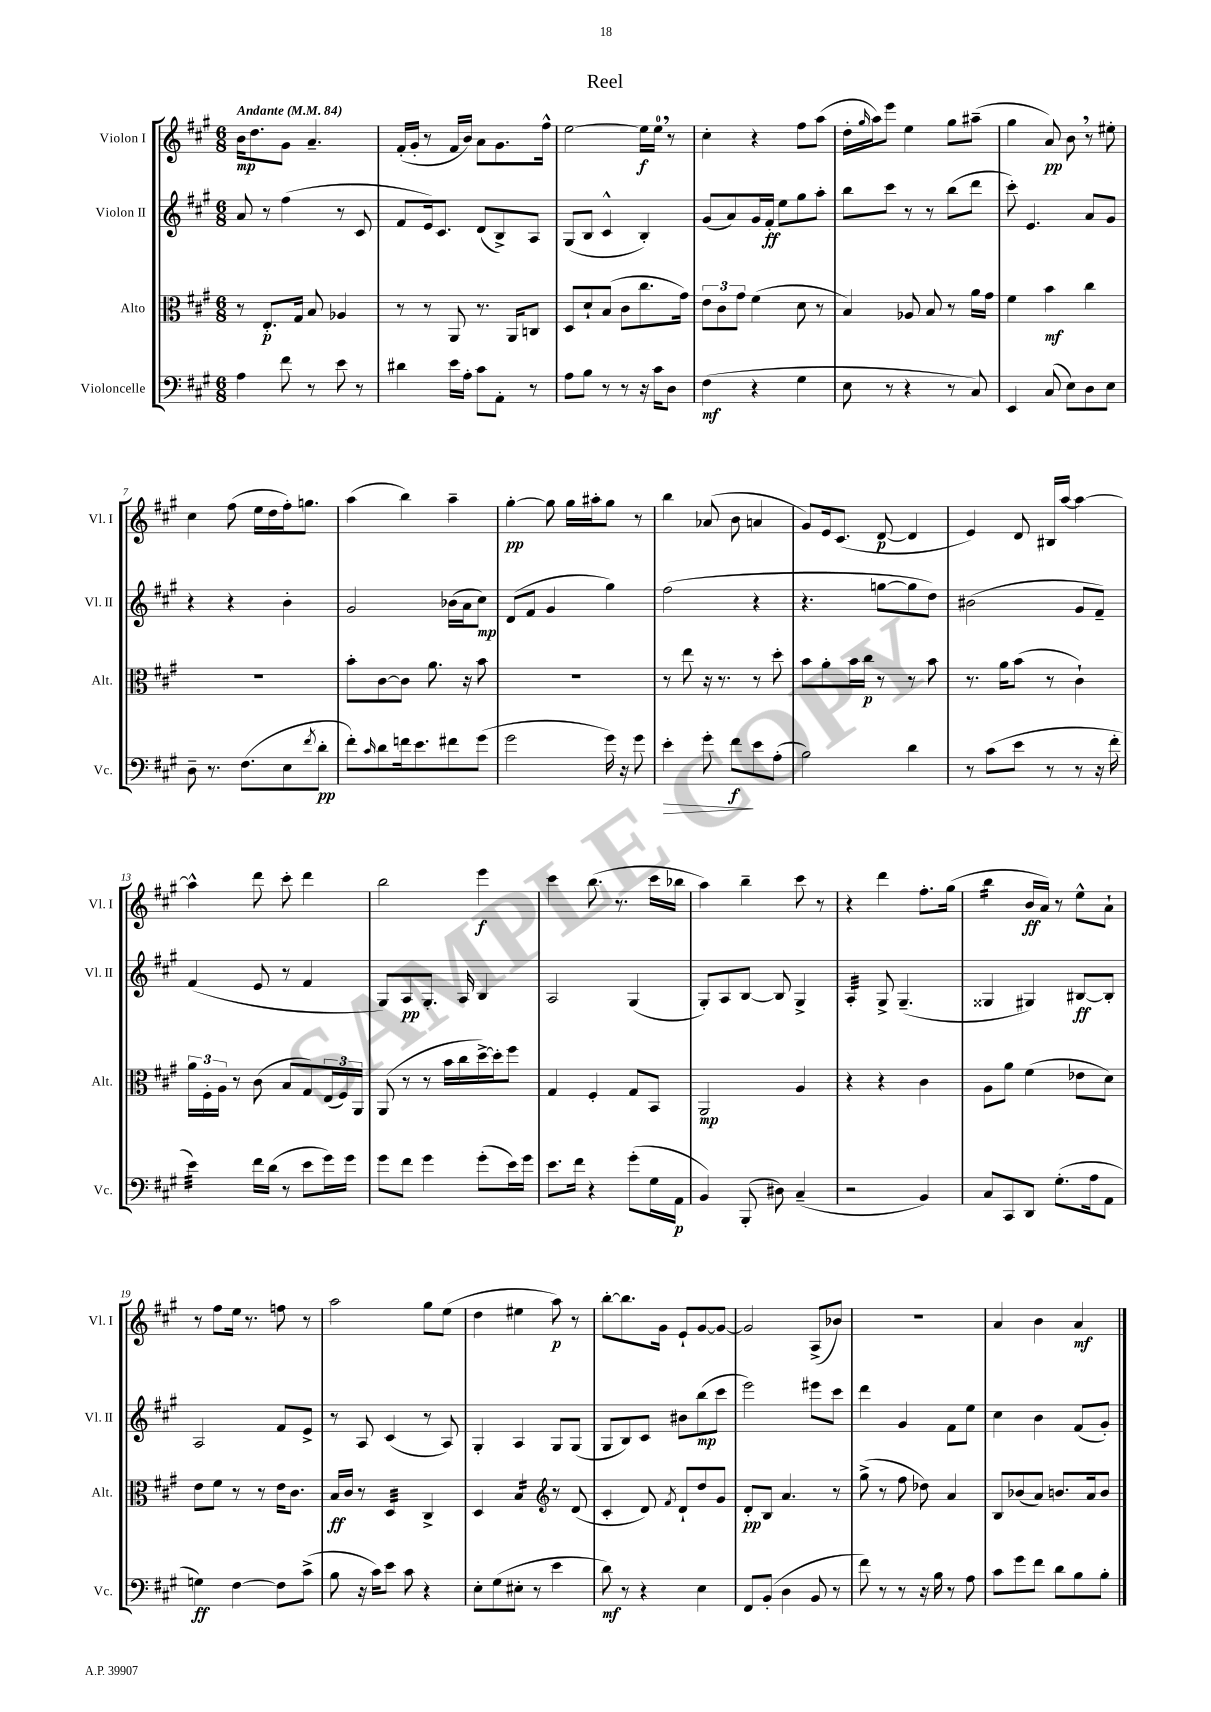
\header { title = "Reel" }
<<
\new StaffGroup <<
\new Staff = "s0" \with { instrumentName = "Violon I" shortInstrumentName = "Vl. I" } {
    \clef treble \key a \major \numericTimeSignature \time 6/8 \tempo "Andante" 4 = 84
    b'16\mp d''8. gis'8 a'4.-- |
    fis'16-.( gis'16-. r8 fis'16 b'16) a'8 gis'8. fis''16-^ |
    e''2~ e''16\f e''16-0 \breathe r8 |
    cis''4-. r4 fis''8 a''8( |
    d''16-. \grace { gis''16 } a''16) e'''8 e''4 gis''8 ais''8--( |
    gis''4 a'8\pp) b'8 \breathe r8 eis''8-. |
    cis''4 fis''8( e''16 d''16 fis''16-.) g''8. |
    a''4( b''4) a''4-- |
    gis''4~-.\pp gis''8 gis''16 ais''16-. gis''8 r8 |
    b''4 aes'8( b'8 a'4 |
    gis'8) e'16 cis'8.( d'8~\p d'4 |
    e'4) d'8 bis16 a''16~ a''4~ |
    a''4-^ d'''8 cis'''8-. d'''4 |
    b''2 e'''4\f |
    cis'''4 b''8.( r8. cis'''16 bes''16 |
    a''4) b''4-- cis'''8 r8 |
    r4 d'''4 fis''8.-. gis''16( |
    b''4:16 b'16\ff a'16) r8 e''8-^ a'8-! |
    r8 fis''8 e''16 r8. f''8 r8 |
    a''2 gis''8 e''8( |
    d''4 eis''4 a''8\p) r8 |
    b''8~-. b''8. gis'16 e'8-! gis'8~ gis'8~ |
    gis'2 a8->( bes'8) |
    R2. |
    a'4 b'4 a'4\mf \bar "|." |
}
\new Staff = "s1" \with { instrumentName = "Violon II" shortInstrumentName = "Vl. II" } {
    \clef treble \key a \major \numericTimeSignature \time 6/8
    a'8 r8 fis''4( r8 cis'8 |
    fis'8 e'16) cis'8. d'8( b8->) a8 |
    gis8( b8 cis'4-^ b4-.) |
    gis'8( a'8) gis'16 fis'16-.\ff e''8 gis''8 a''8-. |
    b''8 cis'''8 r8 r8 b''8( d'''8 |
    cis'''8-.) e'4. a'8 gis'8 |
    r4 r4 b'4-. |
    gis'2 bes'16( a'16 cis''8\mp) |
    d'8( fis'8 gis'4 gis''4) |
    fis''2( r4 |
    r4. g''8~ g''8 d''8) |
    bis'2( gis'8 fis'8--) |
    fis'4( e'8 r8 fis'4 |
    gis8) a8\pp gis8.-. a16 b4 |
    a2 gis4( |
    gis8-.) a8 b8~ b8 gis4-> |
    a4:32-. gis8-> gis4.--( |
    gisis4 gis4) bis8~\ff bis8-. |
    a2 fis'8 e'8-> |
    r8 a8 cis'4( r8 a8) |
    gis4-. a4 gis8 gis8( |
    gis8 b8) cis'8 bis'8 b''8\mp( cis'''8 |
    e'''2) eis'''8 cis'''8 |
    d'''4 gis'4 fis'8 e''8 |
    cis''4 b'4 fis'8( gis'8-.) \bar "|." |
}
\new Staff = "s2" \with { instrumentName = "Alto" shortInstrumentName = "Alt." } {
    \clef alto \key a \major \numericTimeSignature \time 6/8
    r8 e8.-.\p gis16 b8 aes4 |
    r8 r8 a,8 r8. a,16 c8 |
    d8 d'8-! b8( cis'8 cis''8. gis'16) |
    \tuplet 3/2 { e'8 cis'8 gis'8 } fis'4( d'8 r8 |
    b4) aes8 b8 r8 a'16 gis'16 |
    fis'4 b'4\mf cis''4 |
    R2. |
    b'8-. cis'8~ cis'8 a'8. r16 b'8 |
    R2. |
    r8 e''8 r16 r8. r8 d''8-. |
    b'8 a'8-. b'16 cis''16\p r8 r8 b'8 |
    r8. a'16 b'8( r8 cis'4-!) |
    \tuplet 3/2 { a'16 fis16-. a16 } r8 cis'8( b8 gis8) \tuplet 3/2 { e16( fis16) a,16 } |
    a,8( r8 r8 b'16 cis''16 d''16~->) d''16-. fis''8 |
    gis4 fis4-. gis8 b,8 |
    a,2\mp a4 |
    r4 r4 cis'4 |
    a8 a'8 fis'4( ees'8 d'8) |
    e'8 fis'8 r8 r8 e'16 cis'8. |
    b16\ff cis'16 r8 d4:32 cis4-> |
    d4 \clef treble b4:16 r8 d'8( |
    cis'4-. d'8) \acciaccatura { fis'8 } d'8-! d''8 gis'8 |
    d'8-.\pp b8 a'4. r8 |
    gis''8->( r8 fis''8 des''8) a'4 |
    b8 bes'8( a'8) b'8. a'16 b'8 \bar "|." |
}
\new Staff = "s3" \with { instrumentName = "Violoncelle" shortInstrumentName = "Vc." } {
    \clef bass \key a \major \numericTimeSignature \time 6/8
    a4 fis'8 r8 e'8 r8 |
    dis'4 e'16 a16-. cis'8 a,8-. r8 |
    a8 b8 r8 r8 r16 cis'16 d8 |
    fis4\mf( r4 gis4 |
    e8 r8 r4 r8 cis8) |
    e,4 cis8( e8) d8 e8 |
    d8-- r8. fis8.( e8 \acciaccatura { fis'8 } d'8-.\pp |
    fis'8-.) \grace { cis'16 } d'8 f'16 e'8. fis'8 gis'8( |
    gis'2 gis'16) r16 gis'8 |
    e'4-.\> gis'8-. fis'8\f\! e'8 a8-.( |
    b2) d'4 |
    r8 cis'8( e'8 r8 r8 r16 fis'16-. |
    e'4:32) fis'16 d'16( r8 e'8 gis'16) gis'16 |
    gis'8 fis'8 gis'4 gis'8-.( e'16) gis'16 |
    e'8. fis'16 r4 gis'8-.( gis16 a,16\p |
    b,4) b,,8-.( dis8) cis4--( |
    r2 b,4) |
    cis8 cis,8 d,8 gis8.-.( a16 a,8 |
    g4\ff) fis4~ fis8 cis'8->( |
    b8 r16 cis'16) e'8 cis'8 r4 |
    e8-. gis8( eis8-. r8 e'4 |
    d'8\mf) r8 r4 e4 |
    fis,8 b,8-.( d4 b,8 r8 |
    fis'8) r8 r8 r16 b16 r8 a8 |
    cis'8 gis'8 fis'8 d'8 b8 b8-. \bar "|." |
}
>>
>>
